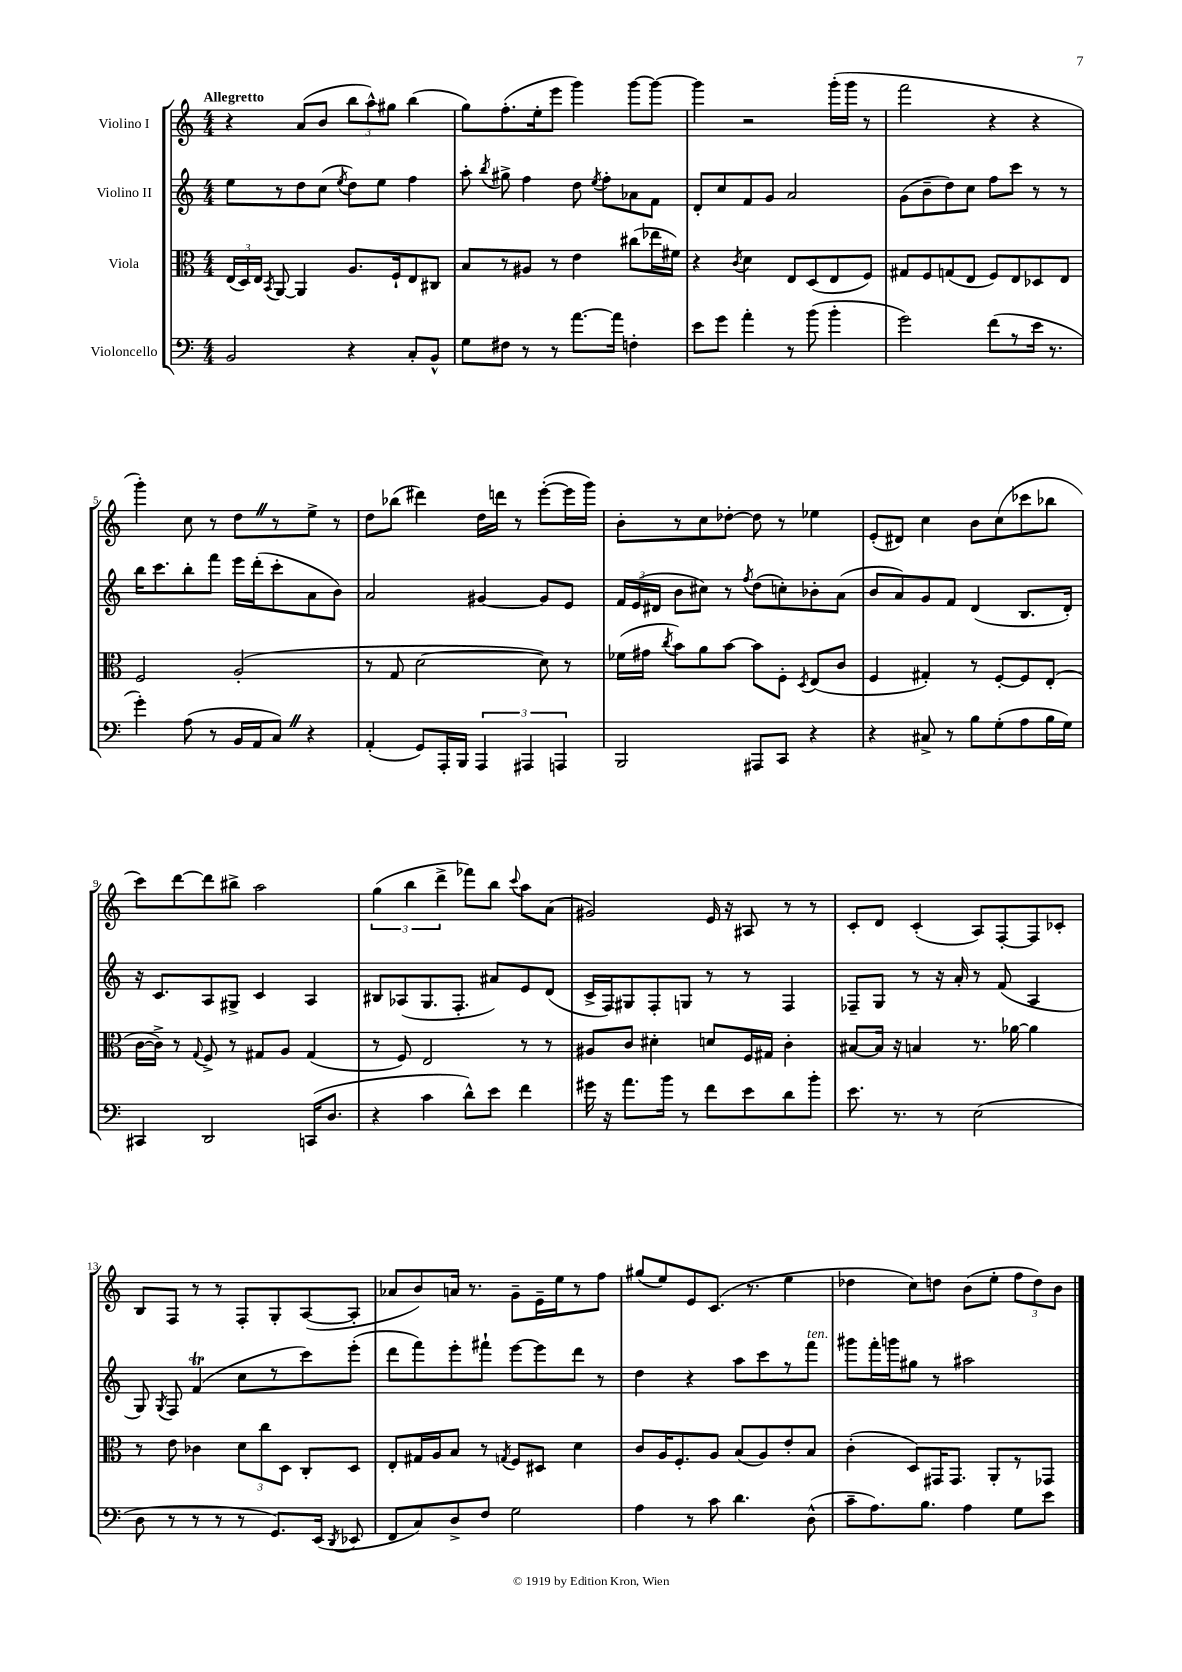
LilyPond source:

<<
\new StaffGroup <<
\new Staff = "s0" \with { instrumentName = "Violino I" } {
    \clef treble \key c \major \numericTimeSignature \time 4/4 \tempo "Allegretto"
    \autoBeamOff r4 a'8[( b'8] \tuplet 3/2 { b''8[ a''8-^) gis''8] } b''4( |
    g''8[) f''8.-.( e''16-. e'''8] g'''4) g'''8[~ g'''8]~ |
    g'''4 r2 g'''16[-.( g'''16] r8 |
    f'''2 r4 r4 |
    g'''4-.) c''8 r8 d''8[ \once \override BreathingSign.text = \markup { \musicglyph "scripts.caesura.straight" } \breathe r8 e''8]-> r8 |
    d''8[ bes''8]( dis'''4) d''16[ d'''16] r8 e'''8[~-.( e'''16 g'''16]) |
    b'8[-. r8 c''8 des''8]~-. des''8 r8 ees''4 |
    e'8[-.( dis'8]) c''4 b'8[ c''8( ces'''8 bes''8] |
    c'''8[) d'''8~ d'''8 bis''8]-> a''2 |
    \tuplet 3/2 { g''4( b''4 d'''4-> } fes'''8[) b''8] \appoggiatura { c'''8 } a''8[ a'8]( |
    gis'2) e'16 r16 ais8 r8 r8 |
    c'8[-. d'8] c'4-.( a8[) f8~-. f8 ces'8]-. |
    b8[ f8] r8 r8 f8[-. g8-. a8~( a8]-. |
    aes'8[ b'8) a'16] r8. g'8[-- e'16-- e''16 r8 f''8] |
    gis''8[( e''8) e'8 c'8.]( r8. e''4 |
    des''4 c''8[) d''8] b'8[( e''8]-. \tuplet 3/2 { f''8[ d''8) b'8] } \bar "|." |
}
\new Staff = "s1" \with { instrumentName = "Violino II" } {
    \clef treble \key c \major \numericTimeSignature \time 4/4
    \autoBeamOff e''8[ r8 d''8 c''8]( \acciaccatura { e''8 } d''8[) e''8] f''4 |
    a''8-. \acciaccatura { b''8 } gis''8-> f''4 d''8 \acciaccatura { e''8 } f''8[-. aes'8 f'8] |
    d'8[-. c''8 f'8 g'8] a'2 |
    g'8[( b'8-- d''8) c''8] f''8[ c'''8] r8 r8 |
    b''16[ c'''8. b''8-. f'''8] e'''16[ d'''16-.( c'''8-. a'8 b'8]) |
    a'2 gis'4~ gis'8[ e'8] |
    \tuplet 3/2 { f'16[ e'16( dis'16] } b'8[ cis''8]) r8 \acciaccatura { f''8 } d''8[( c''8-.) bes'8-. a'8]( |
    b'8[ a'8) g'8 f'8] d'4( b8.[ d'16]-.) |
    r16 c'8.[ a8 gis8]-> c'4 a4 |
    bis8[ aes8( g8. f8.]-. ais'8[) e'8 d'8]( |
    c'16[-> f16) gis8 f8-. g8] r8 r8 f4 |
    fes8[-- g8] r8 r16 a'16-. r8 f'8( a4 |
    g8) \acciaccatura { g8 } f8 f'4\trill( c''8[ r8 c'''8) e'''8]-.( |
    d'''8[ f'''8) e'''8-. fis'''8]-! e'''8[~ e'''8 d'''8] r8 |
    d''4 r4 a''8[ c'''8 r8 f'''8]^\markup { \italic "ten." } |
    gis'''8[ f'''16-. g'''16 gis''8] r8 ais''2 \bar "|." |
}
\new Staff = "s2" \with { instrumentName = "Viola" } {
    \clef alto \key c \major \numericTimeSignature \time 4/4
    \autoBeamOff \tuplet 3/2 { e16[( d16) e16] } \acciaccatura { b,8 } a,8~ a,4 a8.[ f16-! e8 cis8] |
    b8[ r8 ais8] r8 e'4 cis''8[( ees''16 fis'16]) |
    r4 \acciaccatura { c'8 } d'4 e8[ d8( e8 f8]) |
    gis8[ f8 g8( e8] f8[) e8 des8 e8] |
    f2 a2-.( |
    r8 g8 d'2~ d'8) r8 |
    fes'16[( gis'16] \acciaccatura { c''8 } b'8[) a'8 b'8]~ b'8[ f8]-. \acciaccatura { d8 } e8[( c'8] |
    f4 gis4-.) r8 f8[~-. f8 e8]-.( |
    c'16[~ c'16]->) r8 \appoggiatura { g8 } f8-> r8 gis8[ a8] gis4( |
    r8 f8) e2 r8 r8 |
    ais8[ c'8] dis'4-. d'8[ f16 gis16] c'4-. |
    bis8[~ bis16] r16 b4 r8. aes'16~ aes'4 |
    r8 e'8 ces'4 \tuplet 3/2 { d'8[ c''8 d8] } c8[-. d8] |
    e8[-. gis16 a16 b8] r8 \acciaccatura { g8 } f8[ dis8] d'4 |
    c'8[ a16 f8.-. a8] b8[( a8) e'8-. b8] |
    c'4-.( d8[) gis,16 gis,8.] a,8[-. r8 ges,8] \bar "|." |
}
\new Staff = "s3" \with { instrumentName = "Violoncello" } {
    \clef bass \key c \major \numericTimeSignature \time 4/4
    \autoBeamOff b,2 r4 c8[-. b,8]-^ |
    g8[ fis8] r8 r8 a'8.[~ a'16] f4-. |
    e'8[ g'8] a'4-. r8 b'8( b'4-. |
    g'2) f'8[( r8 e'16] r8. |
    g'4-.) a8( r8 b,16[ a,16 c8]) \once \override BreathingSign.text = \markup { \musicglyph "scripts.caesura.straight" } \breathe r4 |
    a,4-.( g,8[) a,,16-. b,,16] \tuplet 3/2 { a,,4 ais,,4 a,,4 } |
    b,,2 ais,,8[ c,8] r4 |
    r4 cis8-> r8 b8[ g8-.( a8 b16 g16]) |
    cis,4 d,2 c,16[( d8.] |
    r4 c'4 d'8[-^) e'8] f'4 |
    gis'16 r16 a'8.[ b'16] r8 f'8[ e'8 d'8 b'8]-. |
    e'8. r8. r8 e2( |
    d8 r8 r8 r8 r8 g,8.[) e,16]( \acciaccatura { d,8 } ees,8 |
    f,8[ c8) d8-> f8] g2 |
    a4 r8 c'8 d'4. d8-^( |
    c'8[-- a8.) b8.] a4 g8[ e'8] \bar "|." |
}
>>
>>
